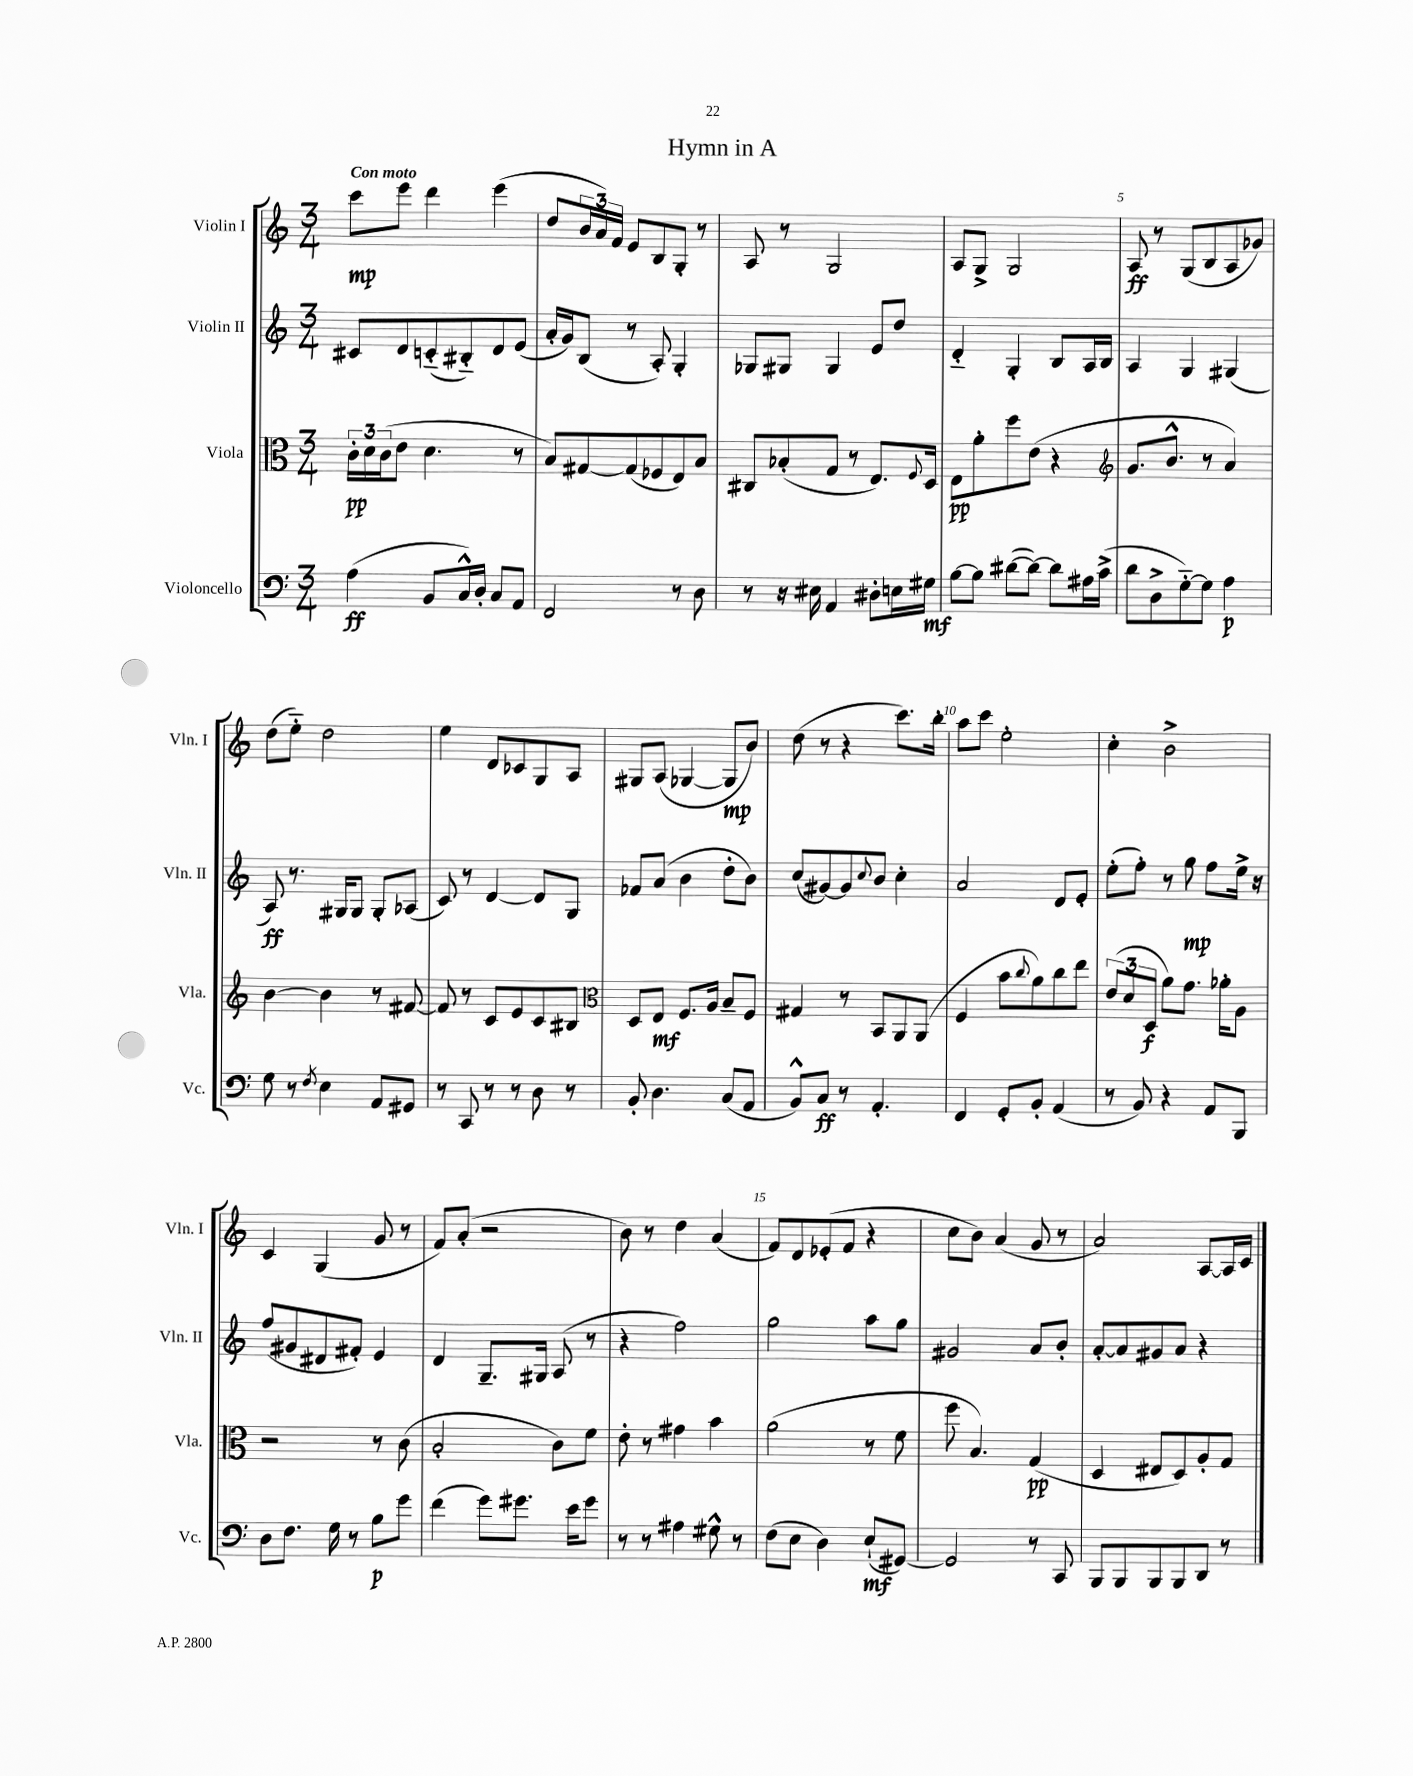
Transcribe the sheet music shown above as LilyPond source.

\header { title = "Hymn in A" }
<<
\new StaffGroup <<
\new Staff = "s0" \with { instrumentName = "Violin I" shortInstrumentName = "Vln. I" } {
    \clef treble \key c \major \numericTimeSignature \time 3/4 \tempo "Con moto"
    c'''8\mp e'''8 d'''4 e'''4( |
    d''8 \tuplet 3/2 { b'16 a'16) f'16 } e'8 b8 g8-. r8 |
    a8 r8 g2 |
    a8 g8-> g2 |
    a8\ff r8 g8( b8 a8 ges'8) |
    d''8( e''8-_) d''2 |
    e''4 d'8 ces'8 g8 a8 |
    gis8 a8( ges4~ ges8\mp b'8) |
    d''8( r8 r4 c'''8.) b''16-. |
    a''8 c'''8 e''2-. |
    c''4-. b'2-> |
    c'4 g4( g'8 r8 |
    f'8) a'8-.( r2 |
    b'8) r8 d''4 a'4( |
    f'8) d'8 ees'8-.( f'8 r4 |
    c''8 b'8) a'4( g'8 r8 |
    a'2) a8~ a16 c'16 \bar "|." |
}
\new Staff = "s1" \with { instrumentName = "Violin II" shortInstrumentName = "Vln. II" } {
    \clef treble \key c \major \numericTimeSignature \time 3/4
    cis'8 d'8 c'8-_( bis8-_) d'8 e'8( |
    a'16-. g'16) b8( r8 a8-.) g4-. |
    ges8 gis8 gis4 e'8 d''8 |
    d'4-_ g4-. b8 a16 b16 |
    a4 g4 gis4( |
    a8\ff) r8. gis16 gis8 gis8-. aes8( |
    c'8) r8 d'4~ d'8 g8 |
    fes'8 a'8( b'4 d''8-. b'8) |
    c''8( gis'8~) gis'8 \appoggiatura { c''8 } b'8 c''4-. |
    a'2 d'8 e'8-. |
    e''8-.( f''8-.) r8 g''8\mp f''8 e''16-> r16 |
    f''8( gis'8 dis'8 fis'8-.) e'4 |
    d'4 g8.-- gis16 a8( r8 |
    r4 f''2) |
    g''2 a''8 g''8 |
    gis'2 a'8 b'8-. |
    a'8~-. a'8 gis'8 a'8 r4 \bar "|." |
}
\new Staff = "s2" \with { instrumentName = "Viola" shortInstrumentName = "Vla." } {
    \clef alto \key c \major \numericTimeSignature \time 3/4
    \tuplet 3/2 { c'16-.\pp d'16 c'16( } e'8 d'4. r8 |
    b8) gis8~ gis8( fes8 e8) b8 |
    cis8 bes8-.( g8 r8 e8.) \appoggiatura { f8 } d16 |
    e8\pp a'8-. f''8 e'8( r4 |
    \clef treble g'8. b'8.-^ r8 a'4) |
    b'4~ b'4 r8 fis'8~ |
    fis'8 r8 c'8 e'8 c'8 bis8 |
    \clef alto d8 e8\mf f8. a16 b8-- f8 |
    gis4 r8 b,8 a,8 a,8( |
    f4 b'8 \appoggiatura { c''8 } a'8) c''8 e''8 |
    \tuplet 3/2 { e'8( d'8 d8\f } a'8) g'8. aes'16-. a8 |
    r2 r8 c'8( |
    b2-. c'8) f'8 |
    e'8-. r8 gis'4 b'4 |
    a'2( r8 f'8 |
    f''8 b4.) g4\pp( |
    d4 eis8 d8) a8-. g8 \bar "|." |
}
\new Staff = "s3" \with { instrumentName = "Violoncello" shortInstrumentName = "Vc." } {
    \clef bass \key c \major \numericTimeSignature \time 3/4
    a4\ff( b,8 c16-^) d16-. c8 a,8 |
    f,2 r8 d8 |
    r8 r16 eis16 a,4 dis8-. e16 gis16\mf |
    b8~ b8 dis'8~( dis'8~) dis'8 ais16 c'16->( |
    d'8 d8-> g8~-_) g8 a4\p |
    g8 r8 \acciaccatura { f8 } e4 a,8 gis,8 |
    r8 c,8 r8 r8 d8 r8 |
    b,8-. d4. c8( a,8 |
    b,8-^) c8\ff r8 a,4.-. |
    f,4 g,8-. b,8-. a,4( |
    r8 b,8) r4 a,8 b,,8 |
    d8 f8. g16 r8 b8\p g'8 |
    f'4( g'8) gis'8. e'16 gis'8 |
    r8 r8 ais4 gis8-^ r8 |
    f8( e8 d4) e8-!\mf( gis,8~) |
    gis,2 r8 c,8 |
    b,,8 b,,8 b,,8 b,,8 d,8 r8 \bar "|." |
}
>>
>>
\layout { \context { \Score \override BarNumber.break-visibility = ##(#f #t #t) barNumberVisibility = #(every-nth-bar-number-visible 5) } }
